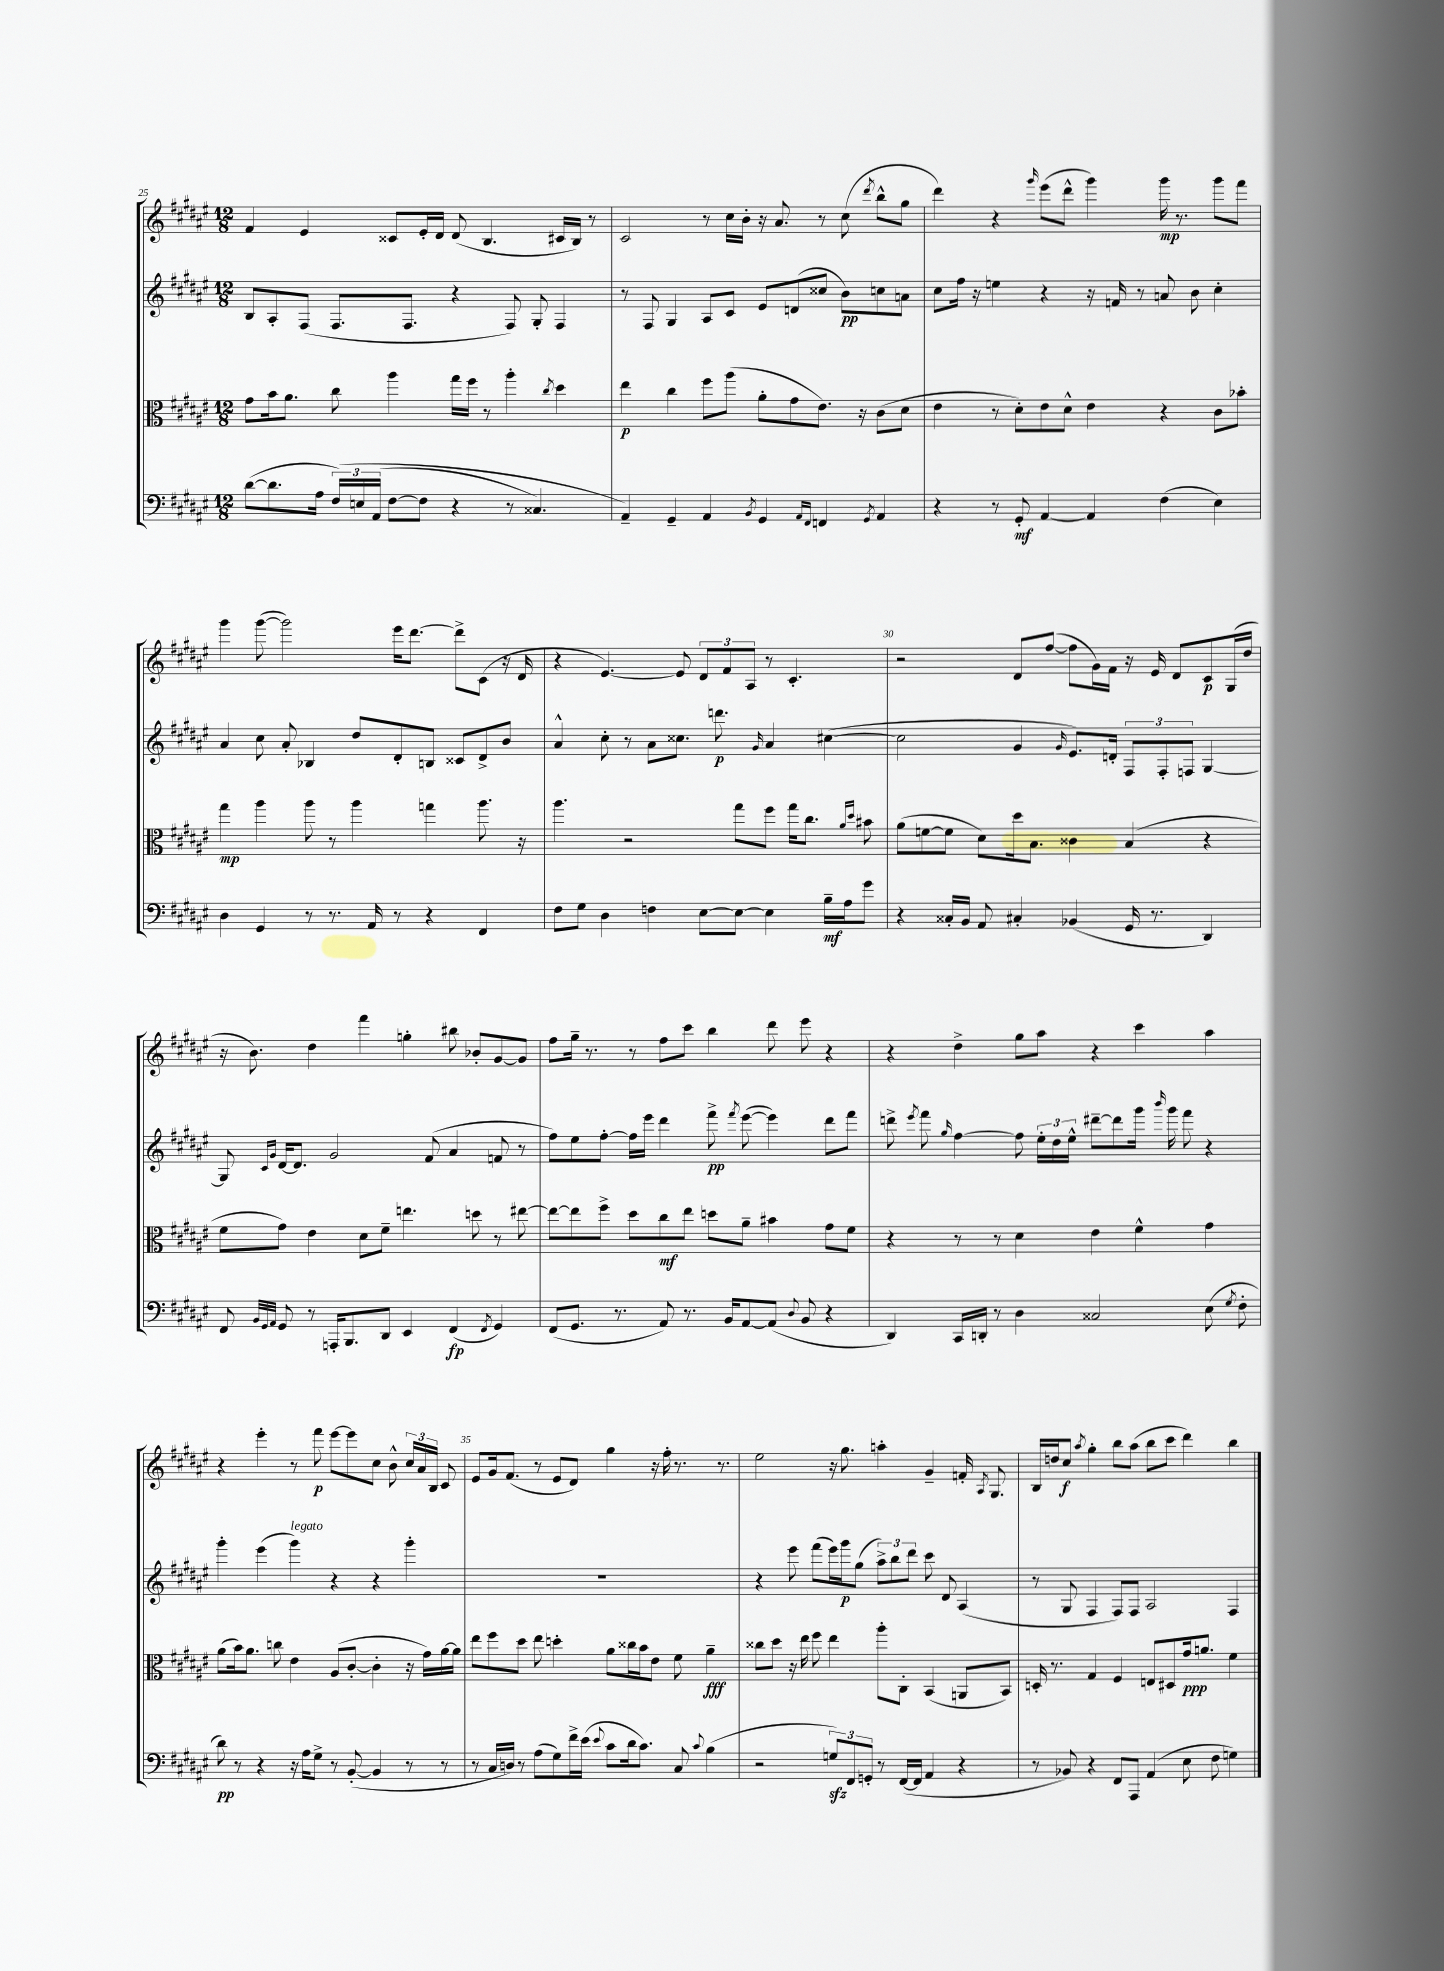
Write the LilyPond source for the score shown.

<<
\new StaffGroup <<
\new Staff = "s0" {
    \clef treble \key fis \major \numericTimeSignature \time 12/8
    \autoBeamOff fis'4 eis'4 cisis'8[ eis'16-. dis'16] dis'8( b4. cis'16[ b16]) r8 |
    cis'2 r8 cis''16[ b'16]-. r16 ais'8. r8 cis''8( \acciaccatura { dis'''8 } b''8[-^ gis''8] |
    dis'''4) r4 \grace { gis'''16 } eis'''8[( dis'''8]-^ gis'''4) gis'''16\mp r8. gis'''8[ fis'''8] |
    gis'''4 gis'''8~( gis'''2) eis'''16[ dis'''8.]~ dis'''8[-> cis'8]( r16 dis'16 |
    r4 eis'4.~) eis'8 \tuplet 3/2 { dis'8[ fis'8 ais8] } r8 cis'4.-. |
    r2 dis'8[ fis''8]~( fis''8[ gis'16) fis'16] r16 eis'16 dis'8[ cis'8\p gis16( dis''16] |
    r16 b'8.) dis''4 fis'''4 g''4-. bis''8 bes'8[-. gis'8~ gis'8] |
    fis''8[ gis''16]-- r8. r8 fis''8[ cis'''8] b''4 dis'''8 eis'''8 r4 |
    r4 dis''4-> gis''8[ ais''8] r4 cis'''4 ais''4 |
    r4 eis'''4-. r8 fis'''8\p eis'''8[~ eis'''8 cis''8] b'8-^ \tuplet 3/2 { cis''16[ ais'16 b16] } cis'8 |
    eis'8[ gis'16 fis'8.]( r8 eis'8[ dis'8]) gis''4 r16 fis''16-. r8. r8. |
    eis''2 r16 gis''8. a''4-. gis'4-- f'16-. \acciaccatura { ais8 } gis8. |
    b16[ d''16 cis''8]\f \acciaccatura { ais''8 } gis''4-. b''8[ ais''8]( b''8[ cis'''8] dis'''4) b''4 \bar "|." |
}
\new Staff = "s1" {
    \clef treble \key fis \major \numericTimeSignature \time 12/8
    \autoBeamOff b8[ ais8-. fis8]( fis8.[ fis8.] r4 fis8) gis8-. fis4 |
    r8 fis8 gis4 ais8[ cis'8] eis'8[ d'8( cisis''8] b'8[\pp) c''8 a'8] |
    cis''8[ fis''16] r16 e''4 r4 r16 f'16 r8 a'8 b'8 cis''4-. |
    ais'4 cis''8 ais'8-. bes4 dis''8[ dis'8-. b8] cisis'8[ dis'8-> b'8] |
    ais'4-^ cis''8-. r8 ais'8[ cisis''8.] d'''8.\p \grace { gis'16 } ais'4 cis''4~( |
    cis''2 gis'4 \grace { gis'16 } eis'8.[) d'16]-. \tuplet 3/2 { fis8[ fis8-. f8] } gis4~ |
    gis8 \grace { cis'16[ gis'16] } dis'16[~ dis'8.] gis'2 fis'8( ais'4 f'8 r8 |
    fis''8[) eis''8 fis''8]~-. fis''16[ eis'''16] dis'''4 fis'''8->\pp \acciaccatura { fis'''8 } eis'''8~( eis'''4) dis'''8[ fis'''8] |
    d'''8-> \acciaccatura { eis'''8 } fis'''8 \grace { gis''16 } fis''4~ fis''8 \tuplet 3/2 { eis''16[-. dis''16 eis''16]-^ } dis'''8[~-- dis'''8 gis'''16] \grace { b'''16 } gis'''16 fis'''8 r4 |
    gis'''4-. eis'''4( gis'''4^\markup { \italic "legato" }) r4 r4 gis'''4-. |
    R1. |
    r4 eis'''8 fis'''8[( eis'''16) gis'''16\p gis''8]( \tuplet 3/2 { ais''8[->) b''8 dis'''8] } cis'''8 dis'8 ais4( |
    r8 gis8 fis4 fis8[) fis8] ais2 fis4 \bar "|." |
}
\new Staff = "s2" {
    \clef alto \key fis \major \numericTimeSignature \time 12/8
    \autoBeamOff gis'8[ b'16 ais'8.] cis''8 ais''4 gis''16[ fis''16] r8 ais''4-. \acciaccatura { cis''8 } dis''4 |
    eis''4\p cis''4 fis''8[ ais''8]( ais'8[-. gis'8 eis'8.]) r16 cis'8[( dis'8] |
    eis'4 r8 dis'8[-.) eis'8 dis'8]-^ eis'4 r4 cis'8[ bes'8]-. |
    gis''4\mp ais''4 ais''8 r8 ais''4 g''4 ais''8. r16 |
    ais''4. r2 gis''8[ fis''8] gis''16[ cis''8.] \grace { ais'16[ dis''16] } bis'8 |
    ais'8[( f'8~ f'8] dis'8[) dis''16 b8.] cisis'4 b4( r4 |
    fis'8[ gis'8]) eis'4 dis'8[ fis'8]-- e''4. d''8 r8 eis''8~ |
    eis''8[~ eis''8 fis''8]-> dis''8[ cis''8\mf eis''8] d''8[ ais'8]-- bis'4 gis'8[ fis'8] |
    r4 r8 r8 dis'4 eis'4 fis'4-^ gis'4 |
    ais'8[( b'16) ais'8.] c''8 eis'4 ais8[( cis'8]~-. cis'4-. r16 gis'16[) ais'16~ ais'16] |
    eis''8[ fis''8 dis''8] eis''8 d''4-. ais'8[ cisis''16 b'16 eis'8] fis'8 ais'4--\fff |
    cisis''8[ dis''8] r16 eis''16 fis''8 eis''4 ais''8[-. cis8]-. b,4( a,8[ b,8]) |
    d16-. r8. gis4 fis4 e8[ dis8 gis'16\ppp a'8.] fis'4 \bar "|." |
}
\new Staff = "s3" {
    \clef bass \key fis \major \numericTimeSignature \time 12/8
    \autoBeamOff dis'8[~( dis'8. ais16] \tuplet 3/2 { fis16[)\( e16 ais,16]( } fis8[~ fis8] r4 r8 cisis4.) |
    ais,4--\) gis,4-- ais,4 \acciaccatura { b,8 } gis,4 \grace { ais,16[ fis,16] } f,4 \acciaccatura { gis,8 } ais,4 |
    r4 r8 gis,8-.\mf ais,4~ ais,4 fis4( eis4) |
    dis4 gis,4 r8 r8. ais,16 r8 r4 fis,4 |
    fis8[ gis8] dis4 f4 eis8[~ eis8]~ eis4 b16[--\mf ais16 gis'8] |
    r4 cisis16[-. b,16] ais,8 cis4-. bes,4( gis,16 r8. dis,4) |
    fis,8 \grace { b,32[ gis,32 ais,32] } gis,8 r8 a,,16[-. b,,8. dis,8] eis,4 fis,4\fp( \acciaccatura { fis,8 } gis,4) |
    fis,8[( gis,8.] r8. ais,8) r8. b,16[ ais,8~ ais,8]( \appoggiatura { dis8 } b,8 r4 |
    dis,4) cis,16[ d,16]-. r8 dis4 cisis2 eis8( \acciaccatura { gis8 } fis8-. |
    dis'8\pp) r8 r4 r16 ais16[ gis8]-> r8 b,8~-.( b,4 r8 r8 |
    r8 cis16[ d16]) r8 ais8[( gis8) fis'16-> eis'16]( \appoggiatura { eis'8 } cis'8[ dis'16 cis'8.]) cis8 \appoggiatura { cis'8 } b4( |
    r2 \tuplet 3/2 { g8[\sfz) fis,8 g,8]-. } r8 fis,16[~( fis,16] ais,4 r4 |
    r8 bes,8) r4 fis,8[ ais,,8] ais,4( eis8 fis8 g4) \bar "|." |
}
>>
>>
\layout { \context { \Score currentBarNumber = #25 \override BarNumber.break-visibility = ##(#f #t #t) barNumberVisibility = #(every-nth-bar-number-visible 5) } }
